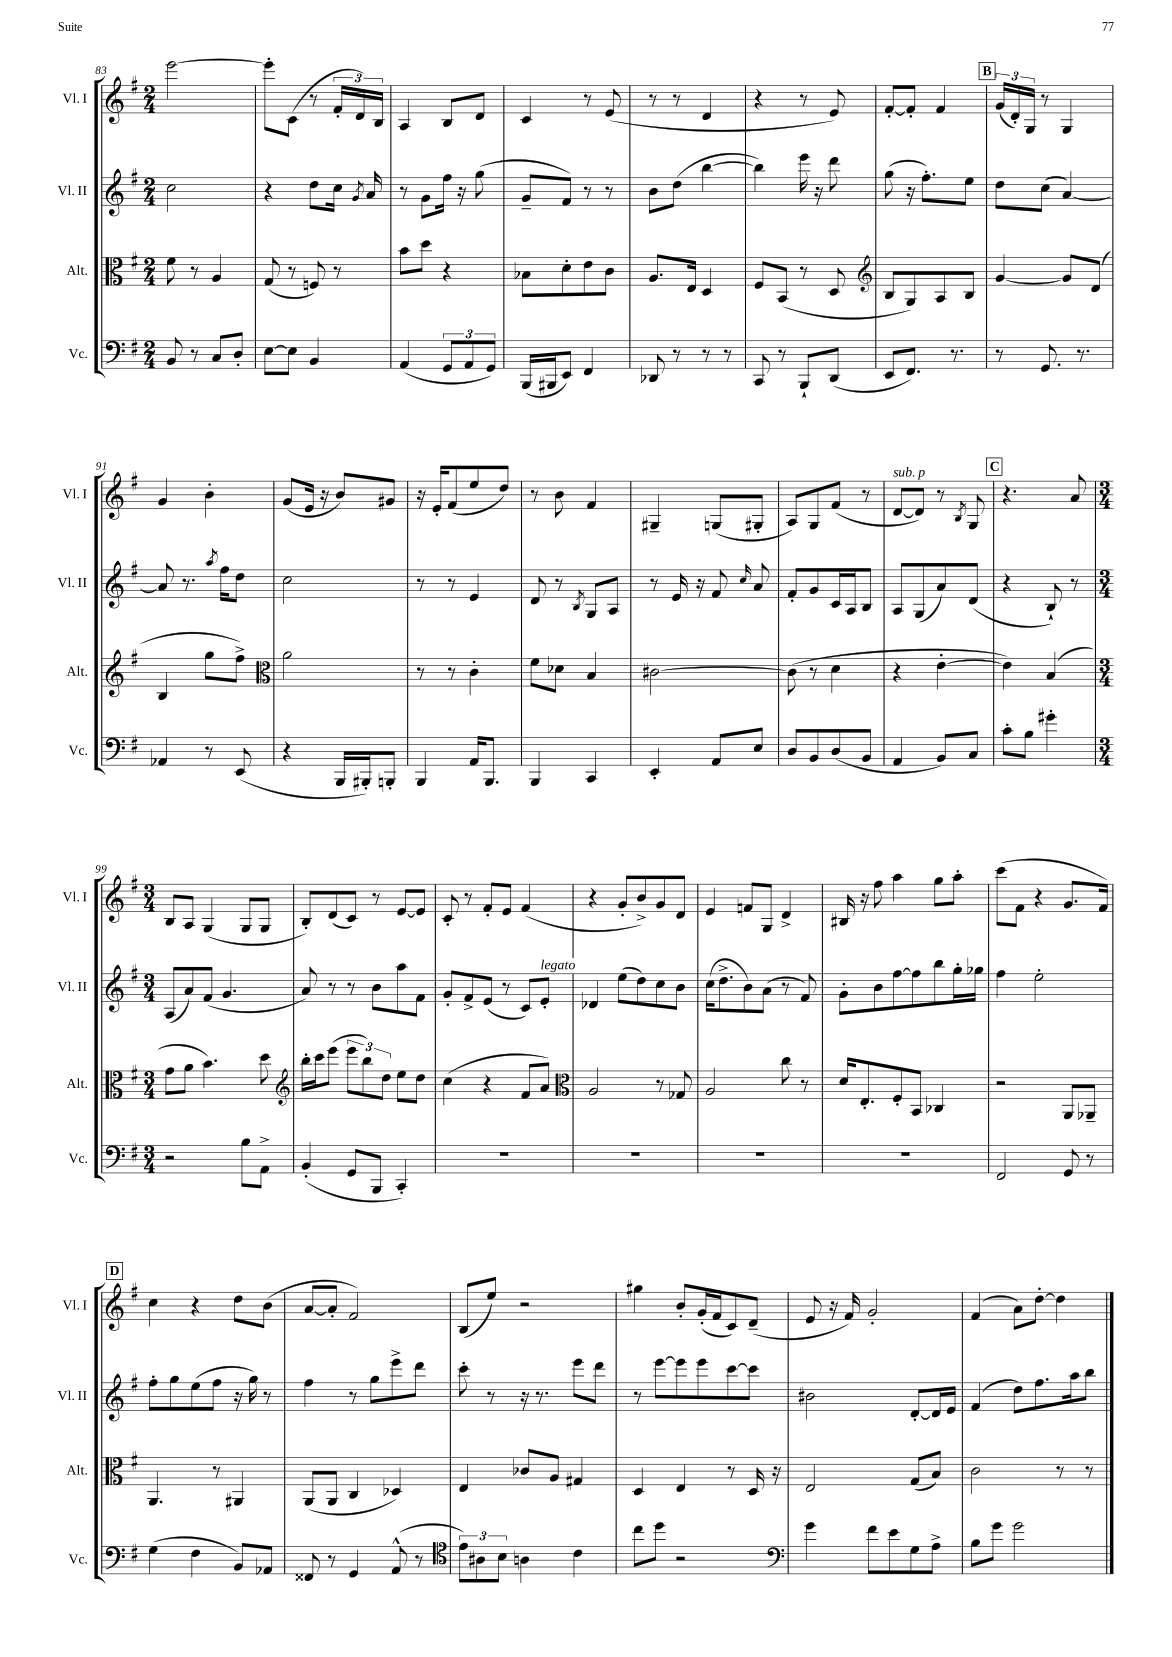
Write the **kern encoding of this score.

**kern	**kern	**kern	**kern
*staff4	*staff3	*staff2	*staff1
*clefF4	*clefC3	*clefG2	*clefG2
*k[f#]	*k[f#]	*k[f#]	*k[f#]
*M2/4	*M2/4	*M2/4	*M2/4
8BB	8f#	2cc	[2eee
8r	8r	.	.
8C	4A	.	.
8D'	.	.	.
=	=	=	=
[8E	(8G	4r	8eee']
8E]	8r	.	(8c
4BB	8F)	8dd	8r
.	8r	16cc	24f#'
.	.	.	24d)
.	.	8qg	.
.	.	16a	.
.	.	.	24B
=	=	=	=
(4AA	8b	8r	4A
.	8dd	8g	.
12GG	4r	16ff#	8B
.	.	16r	.
12AA	.	.	.
.	.	(8gg	8d
12GG)	.	.	.
=	=	=	=
(16BBB	8B-	8g~	4c
16BBB#	.	.	.
8EE)	8d'	8f#)	.
4FF#	8e	8r	8r
.	8c	8r	(8e
=	=	=	=
8DD-	8.A	8b	8r
8r	.	(8dd	8r
.	16E	.	.
8r	4D	[4bb	4d
8r	.	.	.
=	=	=	=
8CC	8F#	4bb])	4r
8r	(8BB	.	.
8BBB`	8r	16eee	8r
.	.	16r	.
(8DD	8D	8ddd	8e)
=	=	=	=
*	*clefG2	*	*
8EE	8B	(8gg	[8f#'
8.FF#)	8G)	16r	8f#']
.	.	8.ff#')	.
.	8A	.	4f#
8.r	.	.	.
.	8B	8ee	.
=	=	=	=
8r	[4g	8dd	(24g
.	.	.	24d')
.	.	.	24G
8.GG	.	(8cc	8r
.	8g]	[4a)	4G
8.r	.	.	.
.	(8d	.	.
=	=	=	=
4AA-	4B	8a]	4g
.	.	8.r	.
8r	8gg	.	4b'
.	.	8qaa	.
.	.	16ff#	.
(8EE	8ff#^)	8dd	.
=	=	=	=
*	*clefC3	*	*
4r	2a	2cc	(8g
.	.	.	16e
.	.	.	16r
16BBB	.	.	8b)
16BBB#')	.	.	.
8BBB'	.	.	8g#
=	=	=	=
4BBB	8r	8r	16r
.	.	.	16e'
.	8r	8r	(8f#
16AA	4c'	4e	8ee
8.BBB	.	.	.
.	.	.	8dd)
=	=	=	=
4BBB	8f#	8d	8r
.	8d-	8r	8b
.	.	8qB	.
4CC	4B	8G	4f#
.	.	8A	.
=	=	=	=
4EE'	[2c#	8r	4G#~
.	.	16e	.
.	.	16r	.
8AA	.	8f#	(8G
.	.	16qqcc	.
8E	.	8a	8G#'
=	=	=	=
8D	(8c#]	8f#'	8A)
8BB	8r	8g	8G
(8D	4d	16c	(8f#
.	.	16A	.
8BB	.	8B	8r
=	=	=	=
4AA	4r	8A	[8d
.	.	(8G	8d])
8BB)	[4e'	8a)	8r
.	.	.	8qB
8C	.	(8d	8G
=	=	=	=
8c'	4e])	4r	4.r
8B	.	.	.
4g#'	(4B	8B`)	.
.	.	8r	8a
=	=	=	=
*M3/4	*M3/4	*M3/4	*M3/4
2r	8g	(8A	8B
.	8a	8a)	8A
.	4.b)	(8f#	(4G
.	.	4.g	.
8B	.	.	8G
8AA^	8dd	.	8G
=	=	=	=
*	*clefG2	*	*
(4BB'	16bb'	8a)	8B')
.	16ccc	.	.
.	(8eee	8r	(8d
8GG	12eee	8r	8c)
.	12bb)	.	.
8BBB	.	8b	8r
.	12dd	.	.
4CC')	8ee	8aa	[8e
.	8dd	8f#	8e]
=	=	=	=
2.r	(4cc	8g'	8c'
.	.	8f#^	8r
.	4r	(8e	8f#'
.	.	8r	8e
.	8f#	8c)	(4f#
.	8a)	8e'	.
=	=	=	=
*	*clefC3	*	*
2.r	2A	4d-	4r
.	.	(8ee	8g'
.	.	8dd)	8b^)
.	8r	8cc	8g
.	8G-	8b	8d
=	=	=	=
2.r	2A	(16cc	4e
.	.	8.dd^	.
.	.	8b)	8f
.	.	(8a	8G
.	8cc	8r	4d^
.	8r	8f#)	.
=	=	=	=
2.r	16d	8g'	16B#
.	8.E'	.	16r
.	.	8b	8ff#
.	8F#'	[8ff#	4aa
.	8BB	8ff#]	.
.	4C-	8bb	8gg
.	.	16gg'	8aa'
.	.	16gg-	.
=	=	=	=
2FF#	2r	4ff#	(8ccc
.	.	.	8f#
.	.	2ee'	4r
8GG	8AA	.	8.g
8r	8AA-~	.	.
.	.	.	16f#)
=	=	=	=
(4G	4.AA	8ff#'	4cc
.	.	8gg	.
4F#	.	(8ee	4r
.	8r	8ff#	.
8BB)	4AA#	16r	8dd
.	.	16gg)	.
8AA-	.	8r	(8b
=	=	=	=
8FF##	(8AA	4ff#	[8a
8r	8AA	.	8a']
4GG	4C	8r	2f#)
.	.	8gg	.
(8AA^^	4D-)	8eee^	.
8r	.	8ddd	.
=	=	=	=
*clefC4	*	*	*
12e)	4E	8ccc'	(8B
12A#	.	.	.
.	.	8r	8ee)
12B	.	.	.
4A	8c-	16r	2r
.	.	8.r	.
.	8A	.	.
4c	4G#	8eee	.
.	.	8ddd	.
=	=	=	=
8cc	4D	8r	4gg#
8dd	.	[8eee	.
2r	4E	8eee]	8b'
.	.	8eee	(16g'
.	.	.	16f#
.	8r	[8ccc	8c)
.	16D	8ccc]	(8d~
.	16r	.	.
=	=	=	=
*clefF4	*	*	*
4g	2E	2b#	8e
.	.	.	16r
.	.	.	16f#)
8f#	.	.	2g'
8e	.	.	.
8G	(8G	[8d'	.
8A^	8B)	16d]	.
.	.	16e	.
=	=	=	=
8B	2c	(4f#	(4f#
8g	.	.	.
2g	.	8dd)	8a)
.	.	8.ff#	[8dd'
.	8r	.	4dd]
.	.	16aa	.
.	8r	8bb	.
==	==	==	==
*-	*-	*-	*-
